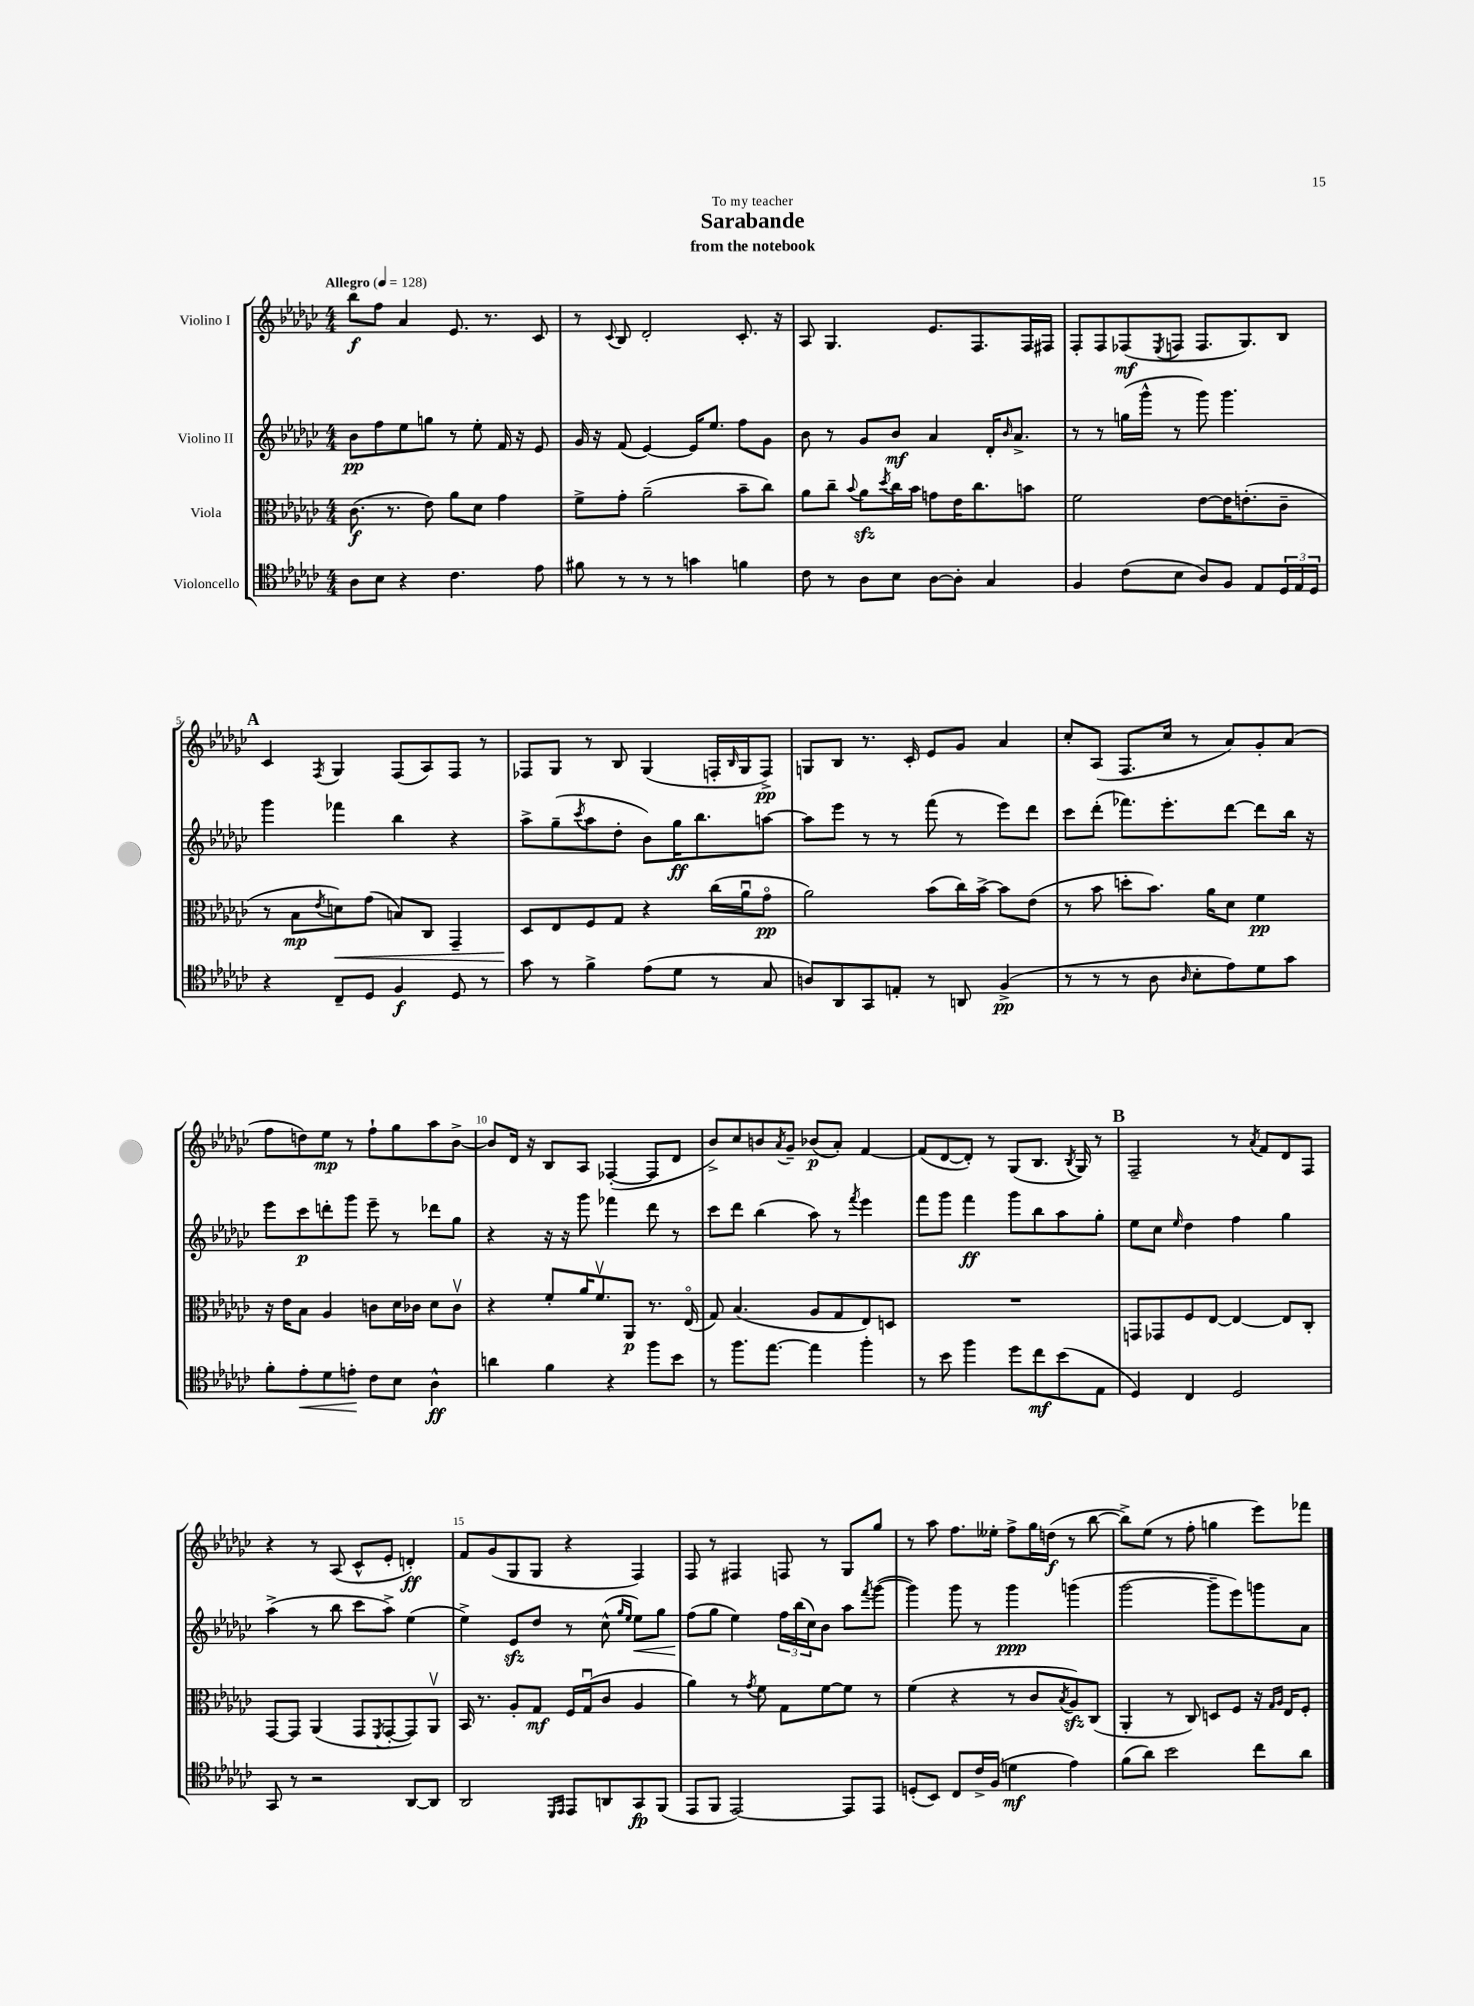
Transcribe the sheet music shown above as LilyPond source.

\header { title = "Sarabande" subtitle = "from the notebook" dedication = "To my teacher" }
<<
\new StaffGroup <<
\new Staff = "s0" \with { instrumentName = "Violino I" } {
    \clef treble \key ges \major \numericTimeSignature \time 4/4 \tempo "Allegro" 4 = 128
    bes''8\f f''8 aes'4 ees'8. r8. ces'8 |
    r8 \appoggiatura { ces'8 } bes8 des'2-. ces'8.-. r16 |
    aes8 ges4. ees'8. f8. f16 fis16 |
    f8-. f8 fes8\mf( \acciaccatura { ees8 } f8 f8. ges8.) bes8 |
    \mark \markup { \bold "A" } ces'4 \acciaccatura { f8 } ges4 f8( aes8) f8 r8 |
    fes8 ges8 r8 bes8 ges4( f16-. \grace { bes16 } ges16 f8->\pp) |
    g8 bes8 r8. ces'16-. ees'8 ges'8 aes'4 |
    ces''8-. aes8( f8. ces''16 r8 aes'8) ges'8-. aes'8( |
    f''8 d''8) ees''8\mp r8 f''8-! ges''8 aes''8 bes'8~-> |
    bes'8 des'16 r16 bes8 aes8 fes4~-.( fes8 des'8 |
    bes'8->) ces''8 b'8 \acciaccatura { aes'8 } ges'8-- bes'8\p( aes'8-.) f'4~ |
    f'8( des'8~ des'8-.) r8 ges8( bes8. \acciaccatura { bes8 } ges16) r8 |
    \mark \markup { \bold "B" } f2-- r8 \acciaccatura { aes'8 } f'8 des'8 f8 |
    r4 r8 aes8( ces'8-^ ees'8-. d'4-.\ff) |
    f'8 ges'8( ges8 ges8 r4 f4) |
    f8 r8 fis4 f8 r8 ges8 ges''8 |
    r8 aes''8 f''8. eeses''16-. f''8-> ges''16 d''16\f( r8 bes''8~ |
    bes''8->) ees''8( r8 f''8-. g''4 ees'''8) fes'''8 \bar "|." |
}
\new Staff = "s1" \with { instrumentName = "Violino II" } {
    \clef treble \key ges \major \numericTimeSignature \time 4/4
    bes'8\pp f''8 ees''8 g''8 r8 ees''8-. f'16 r16 ees'8 |
    ges'16 r16 f'8( ees'4~) ees'16 ees''8. f''8 ges'8 |
    bes'8 r8 ges'8 bes'8\mf aes'4 des'16-. \grace { bes'16 } aes'8.-> |
    r8 r8 g''16( ges'''16-^ r8 ges'''8) ges'''4. |
    \mark \markup { \bold "A" } ges'''4 fes'''4 bes''4 r4 |
    aes''8-> ges''8--( \acciaccatura { ces'''8 } aes''8 des''8-. bes'8) ges''16\ff bes''8. a''8~ |
    a''8 ees'''8 r8 r8 f'''8( r8 ees'''8) des'''8 |
    ces'''8 des'''8-.( fes'''8.) ees'''8.-. des'''8~ des'''8 bes''16 r16 |
    ees'''8 ces'''8\p d'''8-. ges'''8 ees'''8-- r8 des'''8 ges''8 |
    r4 r16 r16 ges'''8 fes'''4 des'''8 r8 |
    ces'''8 des'''8 bes''4( aes''8) r8 \acciaccatura { f'''8 } ees'''4 |
    f'''8 ges'''8 f'''4\ff ges'''8 bes''8 aes''8 ges''8-. |
    \mark \markup { \bold "B" } ees''8 ces''8 \grace { ees''16 } des''4 f''4 ges''4 |
    aes''4->( r8 bes''8 ces'''8 aes''8->) ees''4( |
    ees''4->) ees'8\sfz des''8 r8 ces''8-^( \grace { ges''16 ees''16 } ees''8\<) ges''8 |
    f''8\!( ges''8 ees''4) \tuplet 3/2 { f''16 bes''16( ces''16) } bes'8 aes''8 \acciaccatura { f'''8 } ges'''8~( |
    ges'''4) ges'''8 r8 ges'''4\ppp g'''4( |
    ges'''2~ ges'''8-- ees'''8) g'''8 aes'8 \bar "|." |
}
\new Staff = "s2" \with { instrumentName = "Viola" } {
    \clef alto \key ges \major \numericTimeSignature \time 4/4
    ces'8.\f( r8. ees'8) aes'8 des'8 ges'4 |
    f'8-> ges'8-. aes'2--( bes'8-- ces''8) |
    aes'8 ces''8-- \appoggiatura { bes'8 } aes'8\sfz \acciaccatura { des''8 } ces''16 bes'16 g'8 ees'16 ces''8. b'8 |
    f'2 ees'8~ ees'16 e'8.-.( ces'8-- |
    \mark \markup { \bold "A" } r8 bes8\mp \acciaccatura { ees'8 } d'8\<) ges'8( b8) ces8 ges,4-- |
    des8\! ees8 f8 ges8 r4 ces''16( aes'16\downbow ges'8\flageolet\pp |
    aes'2) bes'8( ces''16) bes'16~-> bes'8 ees'8( |
    r8 bes'8 d''8-. bes'8.) aes'16 des'8 f'4\pp |
    r16 ees'16 bes8 aes4 c'8 des'16 ces'16 des'8 ces'8\upbow |
    r4 f'8-. aes'16 f'8.\upbow aes,8\p r8. ees16\flageolet( |
    ges8) bes4.( aes8 ges8 ees8) d8 |
    R1 |
    \mark \markup { \bold "B" } g,8 ges,8 f8 ees8~ ees4~ ees8 ces8-. |
    ges,8~ ges,8 aes,4( ges,8 \acciaccatura { f,8 } ges,8~-. ges,8) aes,8\upbow |
    bes,16 r8. aes8-. ges8\mf f16 ges16\downbow( ces'8 aes4 |
    aes'4) r8 \acciaccatura { ges'8 } f'8 ges8 f'8~ f'8 r8 |
    f'4( r4 r8 ces'8 \acciaccatura { bes8 } aes8\sfz) ces8( |
    aes,4-. r8 ces8) d8 f8 r16 \grace { ges16 aes16 } ees16 f8-. \bar "|." |
}
\new Staff = "s3" \with { instrumentName = "Violoncello" } {
    \clef tenor \key ges \major \numericTimeSignature \time 4/4
    aes8 bes8 r4 ces'4. ees'8 |
    fis'8 r8 r8 r8 g'4 f'4 |
    ces'8 r8 aes8 bes8 aes8~ aes8-. ges4 |
    f4 ces'8( bes8 aes8) f8 ees8 \tuplet 3/2 { des16 ees16 des16 } |
    \mark \markup { \bold "A" } r4 ces8-- des8 f4\f des8 r8 |
    ges'8 r8 f'4-> ees'8( des'8 r8 ges8 |
    a8) aes,8 ges,8 e8-. r8 a,8 f4->\pp( |
    r8 r8 r8 aes8 \grace { aes16 } bes8-. ees'8) des'8 ges'8 |
    f'8-. ees'8-.\< des'8 e'8-.\! ces'8 bes8 aes4-^\ff |
    a'4 f'4 r4 f''8 bes'8 |
    r8 f''8. ees''8.~ ees''4 f''4-. |
    r8 bes'8 f''4 des''8 ces''8\mf bes'8( ees8 |
    \mark \markup { \bold "B" } des4) ces4 des2 |
    ges,8 r8 r2 aes,8~ aes,8 |
    aes,2 \grace { des,16 ees,16 } ees,8 a,8 ges,8\fp f,8( |
    ees,8 f,8 ees,2~) ees,8 ees,8 |
    d8-.( bes,8) ces8 ces'16-> f16( d'4\mf ees'4) |
    f'8( aes'8) bes'2 ces''8 aes'8 \bar "|." |
}
>>
>>
\layout { \context { \Score \override BarNumber.break-visibility = ##(#f #t #t) barNumberVisibility = #(every-nth-bar-number-visible 5) } }
